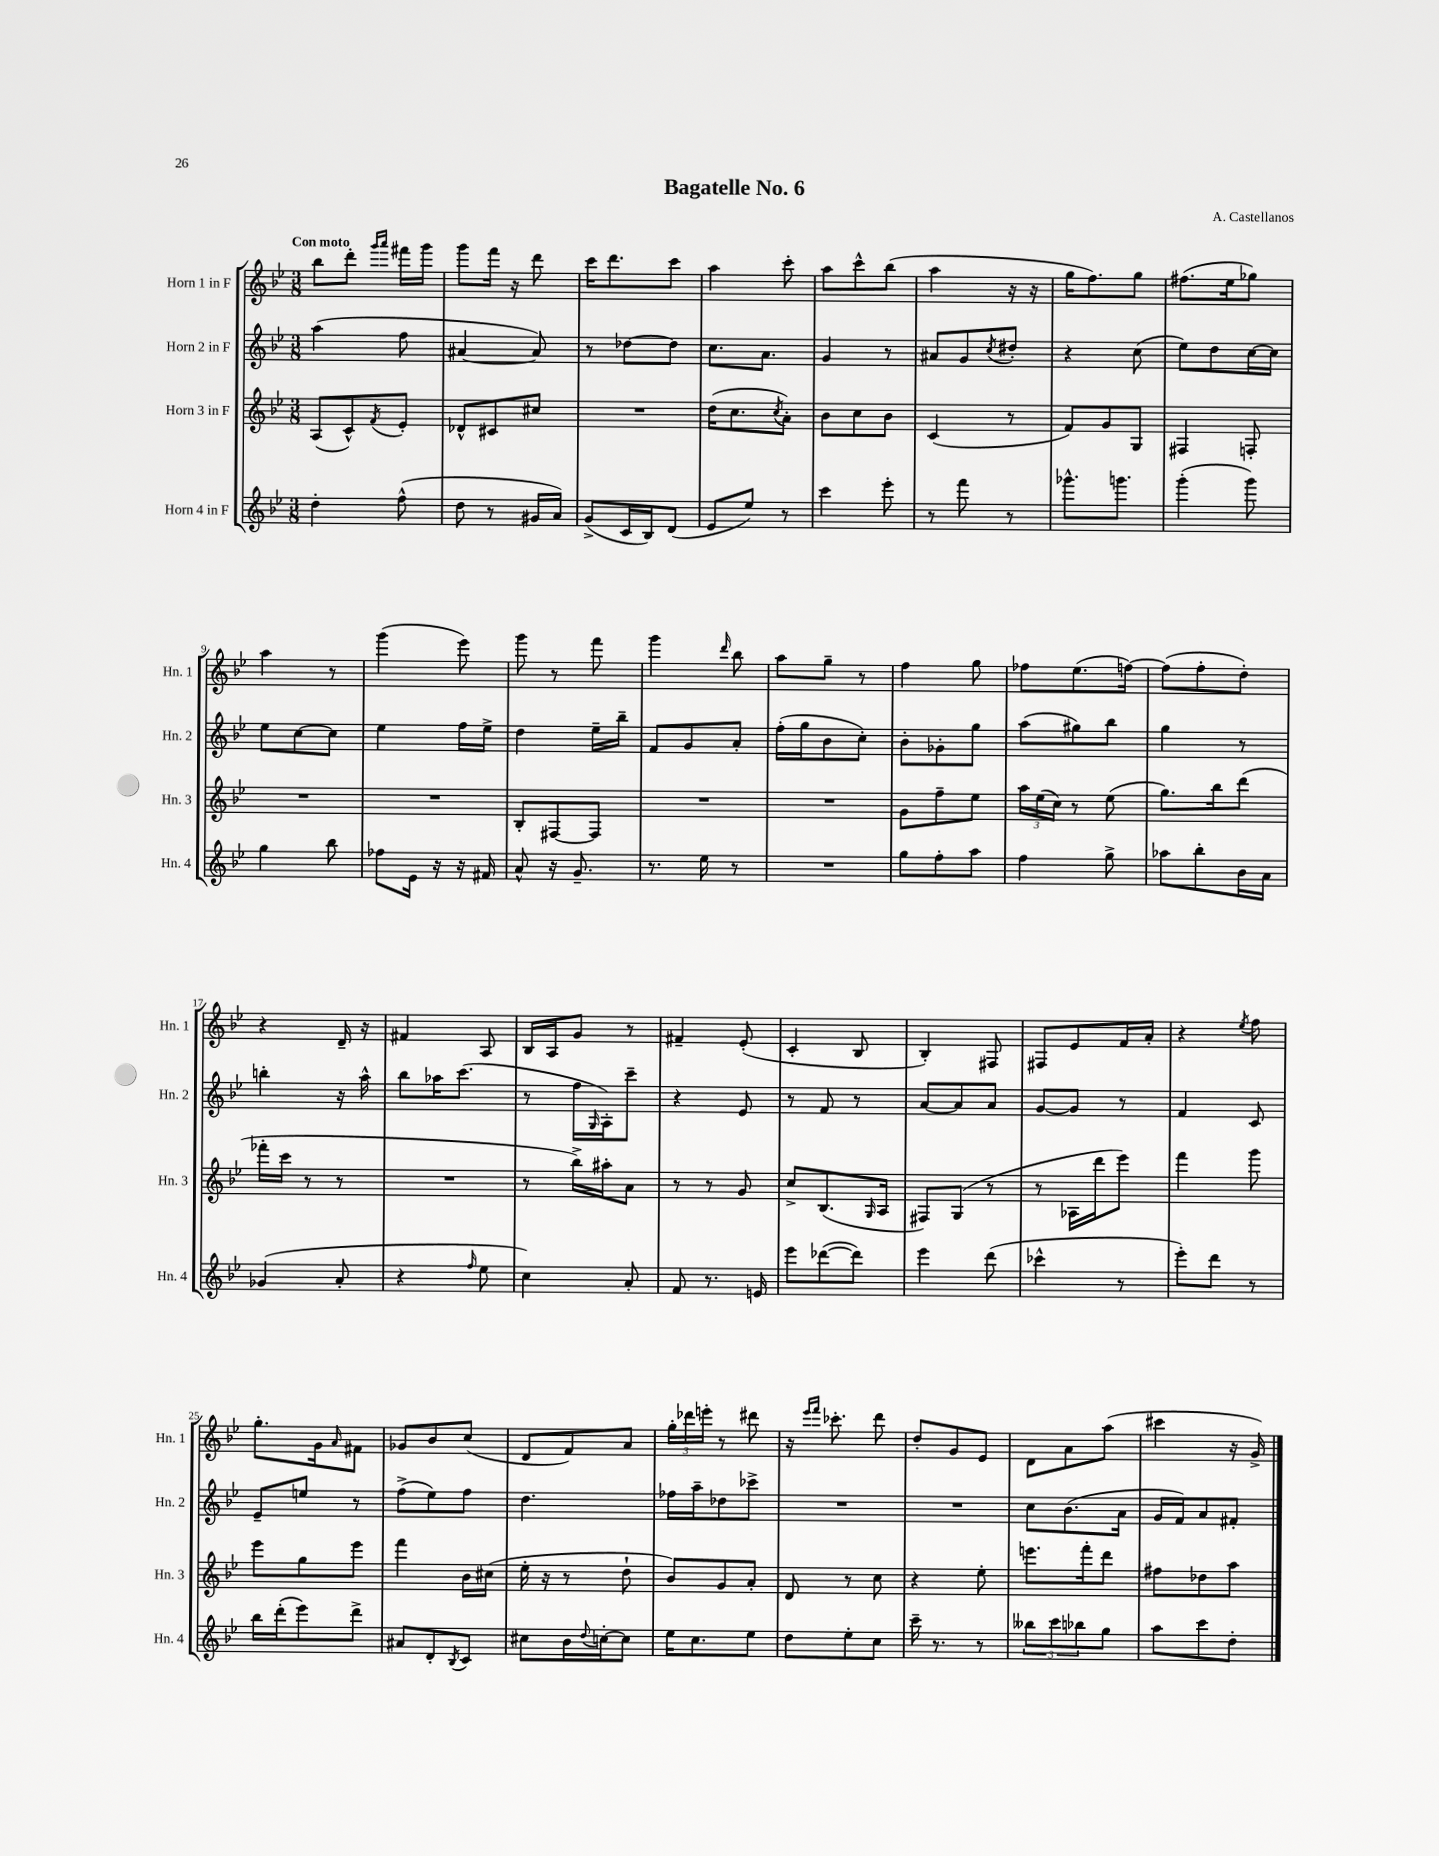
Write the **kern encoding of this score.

**kern	**kern	**kern	**kern
*part4	*part3	*part2	*part1
*staff4	*staff3	*staff2	*staff1
*I"Horn 4 in F	*I"Horn 3 in F	*I"Horn 2 in F	*I"Horn 1 in F
*I'Hn. 4	*I'Hn. 3	*I'Hn. 2	*I'Hn. 1
*clefG2	*clefG2	*clefG2	*clefG2
*k[b-e-]	*k[b-e-]	*k[b-e-]	*k[b-e-]
*M3/8	*M3/8	*M3/8	*M3/8
=1	=1	=1	=1
!	!	!	!LO:TX:a:B:t=Con moto
4dd'\	(8A/L	(4aa\	8bb-\L
.	8c^^/)	.	8ddd'\J
.	.	.	16qqggg/LL
.	8qf/	.	16qqaaa/JJ
(8ff^^\	8e-'/J	8ff\	16fff#X\LL
.	.	.	16ggg\JJ
=2	=2	=2	=2
8dd\	8d-X^^/L	[4a#X/	8ggg\L
8r	8c#X/	.	16fff\Jk
.	.	.	16r
16g#X/LL	8cc#X/J	8a#/])	8ddd\
16a/JJ)	.	.	.
=3	=3	=3	=3
(8g^/L	4.r	8r	16ccc\KL
.	.	.	8.ddd\
16c/L	.	[8dd-X\L	.
16B-/J)	.	.	.
(8d/J	.	8dd-\J]	8ccc\J
=4	=4	=4	=4
8e-/L	(16dd\KL	8.cc\L	4aa\
.	8.cc\	.	.
8ee-/J)	.	.	.
.	.	8.a\J	.
.	8qcc/	.	.
8r	8a'\J)	.	8ccc'\
=5	=5	=5	=5
4ccc\	8b-\L	4g/	8aa\L
.	8cc\	.	8ccc^^\
8eee-'\	8b-\J	8r	(8bb-\J
=6	=6	=6	=6
8r	(4c/	8a#X/L	4aa\
8fff\	.	8g/	.
.	.	8qcc/	.
8r	8r	8dd#X'/J	16r
.	.	.	16r
=7	=7	=7	=7
8.ggg-X^^\L	8f/L)	4r	16gg\KL
.	.	.	8.ff\)
.	8g/	.	.
8.gggn\J	.	.	.
.	8G/J	(8cc\	8gg\J
=8	=8	=8	=8
(4ggg'\	4F#X/	8ee-\L)	(8.ff#X\L
.	.	8dd\	.
.	.	.	16ee-\k
8ggg\)	8Fn'/	[16cc\L	8gg-X\J)
.	.	16cc\JJ]	.
!!LO:LB:g=z
=9	=9	=9	=9
4gg\	4.r	8ee-\L	4aa\
.	.	[8cc\	.
8bb-\	.	8cc\J]	8r
=10	=10	=10	=10
8ff-X\L	4.r	4ee-\	(4ggg\
16e-\Jk	.	.	.
16r	.	.	.
16r	.	16ff\LL	8eee-\)
16f#X/	.	16ee-^\JJ	.
=11	=11	=11	=11
8a^^/	8B-'/L	4dd\	8ggg\
16r	[8F#X/	.	8r
8.g~/	.	.	.
.	8F#/J]	16ee-~\LL	8fff\
.	.	16bb-~\JJ	.
=12	=12	=12	=12
8.r	4.r	8f/L	4ggg\
.	.	8g/	.
16ee-\	.	.	.
.	.	.	16qqddd/
8r	.	8a'/J	8bb-\
=13	=13	=13	=13
4.r	4.r	(16ff'\LL	8aa\L
.	.	16gg\J	.
.	.	8b-\	8gg~\J
.	.	8cc'\J)	8r
=14	=14	=14	=14
8gg\L	8g\L	8b-'\L	4ff\
8ff'\	8ff~\	8g-X'\	.
8aa\J	8ee-\J	8gg\J	8gg\
=15	=15	=15	=15
4ff\	24aa\LL	(8aa\L	8ff-X\L
.	(24ee-\	.	.
.	24cc\JJ)	.	.
.	8r	8gg#X\)	(8.ee-\
8gg^\	(8ee-\	8bb-\J	.
.	.	.	[16ffn\Jk)
=16	=16	=16	=16
8aa-X\L	8.gg\L)	4gg\	(8ff\L]
8bb-'\	.	.	8ff'\
.	16bb-\k	.	.
16b-\L	(8ddd\J	8r	8dd'\J)
16a\JJ	.	.	.
!!LO:LB:g=z
=17	=17	=17	=17
(4g-X/	16fff-X'\LL	4bbn'\	4r
.	16ccc\JJ	.	.
.	8r	.	.
8a'/	8r	16r	16d~/
.	.	16aa^^\	16r
=18	=18	=18	=18
4r	4.r	8bb-\L	4f#X/
.	.	16aa-X\K	.
.	.	(8.ccc\J	.
16qqff/	.	.	.
8ee-\	.	.	8A/
=19	=19	=19	=19
4cc\)	8r	8r	16B-/LL
.	.	.	16A/J
.	16bb-^\LL)	16ff\LL	8g/J
.	.	16qqG/	.
.	16aa#X'\J	16A'\J)	.
8a'/	8a\J	8ccc~\J	8r
=20	=20	=20	=20
8f/	8r	4r	4f#X~/
8.r	8r	.	.
.	8g/	8e-/	(8e-'/
16en/	.	.	.
=21	=21	=21	=21
8eee-\L	8cc^/L	8r	4c'/
([8ddd-X\	(8.B-/	8f/	.
8ddd-\J])	.	8r	8B-/
.	16qqG/	.	.
.	16A/Jk	.	.
=22	=22	=22	=22
4eee-\	8F#X/L)	[8a/L	4B-'/)
.	(8G/J	8a/]	.
(8ddd\	8r	8a/J	8F#X/
=23	=23	=23	=23
4ccc-X^^\	8r	[8g/L	8F#X/L
.	16A-X\LL	8g/J]	8e-/
.	16ddd\J	.	.
8r	8eee-\J)	8r	16f/L
.	.	.	16a'/JJ
=24	=24	=24	=24
8eee-'\L)	4fff\	4f/	4r
8ddd\J	.	.	.
.	.	.	8qee-/
8r	8ggg\	8c/	8ff\
!!LO:LB:g=z
=25	=25	=25	=25
16bb-\LL	8eee-\L	8e-~/L	8.gg'\L
(16ddd'\J	.	.	.
8eee-\)	8gg\	8een/J	.
.	.	.	16g\k
.	.	.	16qqa/
8ddd^\J	8eee-\J	8r	8f#X\J
=26	=26	=26	=26
8a#X/L	4fff\	(8ff^\L	8g-X/L
8d'/	.	8ee-\)	8b-/
8qB-/	.	.	.
8c/J	16b-\LL	8ff\J	(8cc/J
.	(16cc#X\JJ	.	.
=27	=27	=27	=27
8cc#X\L	16ee-'\	4.dd\	8d/L
.	16r	.	.
16b-\L	8r	.	8f/)
8qqdd/	.	.	.
[16ccn'\J	.	.	.
8cc\J]	8dd`\	.	8a/J
=28	=28	=28	=28
16ee-\KL	8b-/L)	16ff-X\LL	24gg'\LL
.	.	.	24ddd-X\
8.cc\	.	16aa~\J	.
.	.	.	24eeen'\JJ
.	8g/	8dd-X\	8r
8ee-\J	8a'/J	8ccc-X^\J	8ddd#X\
=29	=29	=29	=29
8dd\L	8d/	4.r	16r
.	.	.	16qqeee-/LL
.	.	.	16qqfff/JJ
.	.	.	8.ccc-X'\
8ee-'\	8r	.	.
8cc\J	8cc\	.	8ddd\
=30	=30	=30	=30
16ccc~\	4r	4.r	8dd'/L
8.r	.	.	.
.	.	.	8g/
8r	8ee-'\	.	8e-/J
=31	=31	=31	=31
12bb--X\L	8.eeen\L	8cc\L	8d\L
12ccc\	.	.	.
.	.	(8.b-\	8a\
12bb-X\	.	.	.
.	16fff'\k	.	.
8gg\J	8ddd\J	.	(8aa\J
.	.	16a\Jk	.
=32	=32	=32	=32
8aa\L	8ff#X\L	16g/LL	4ccc#X\
.	.	16f/J)	.
8ccc\	8dd-X\	8a/	.
8dd'\J	8aa\J	8f#X'/J	16r
.	.	.	16g^/)
==	==	==	==
*-	*-	*-	*-
